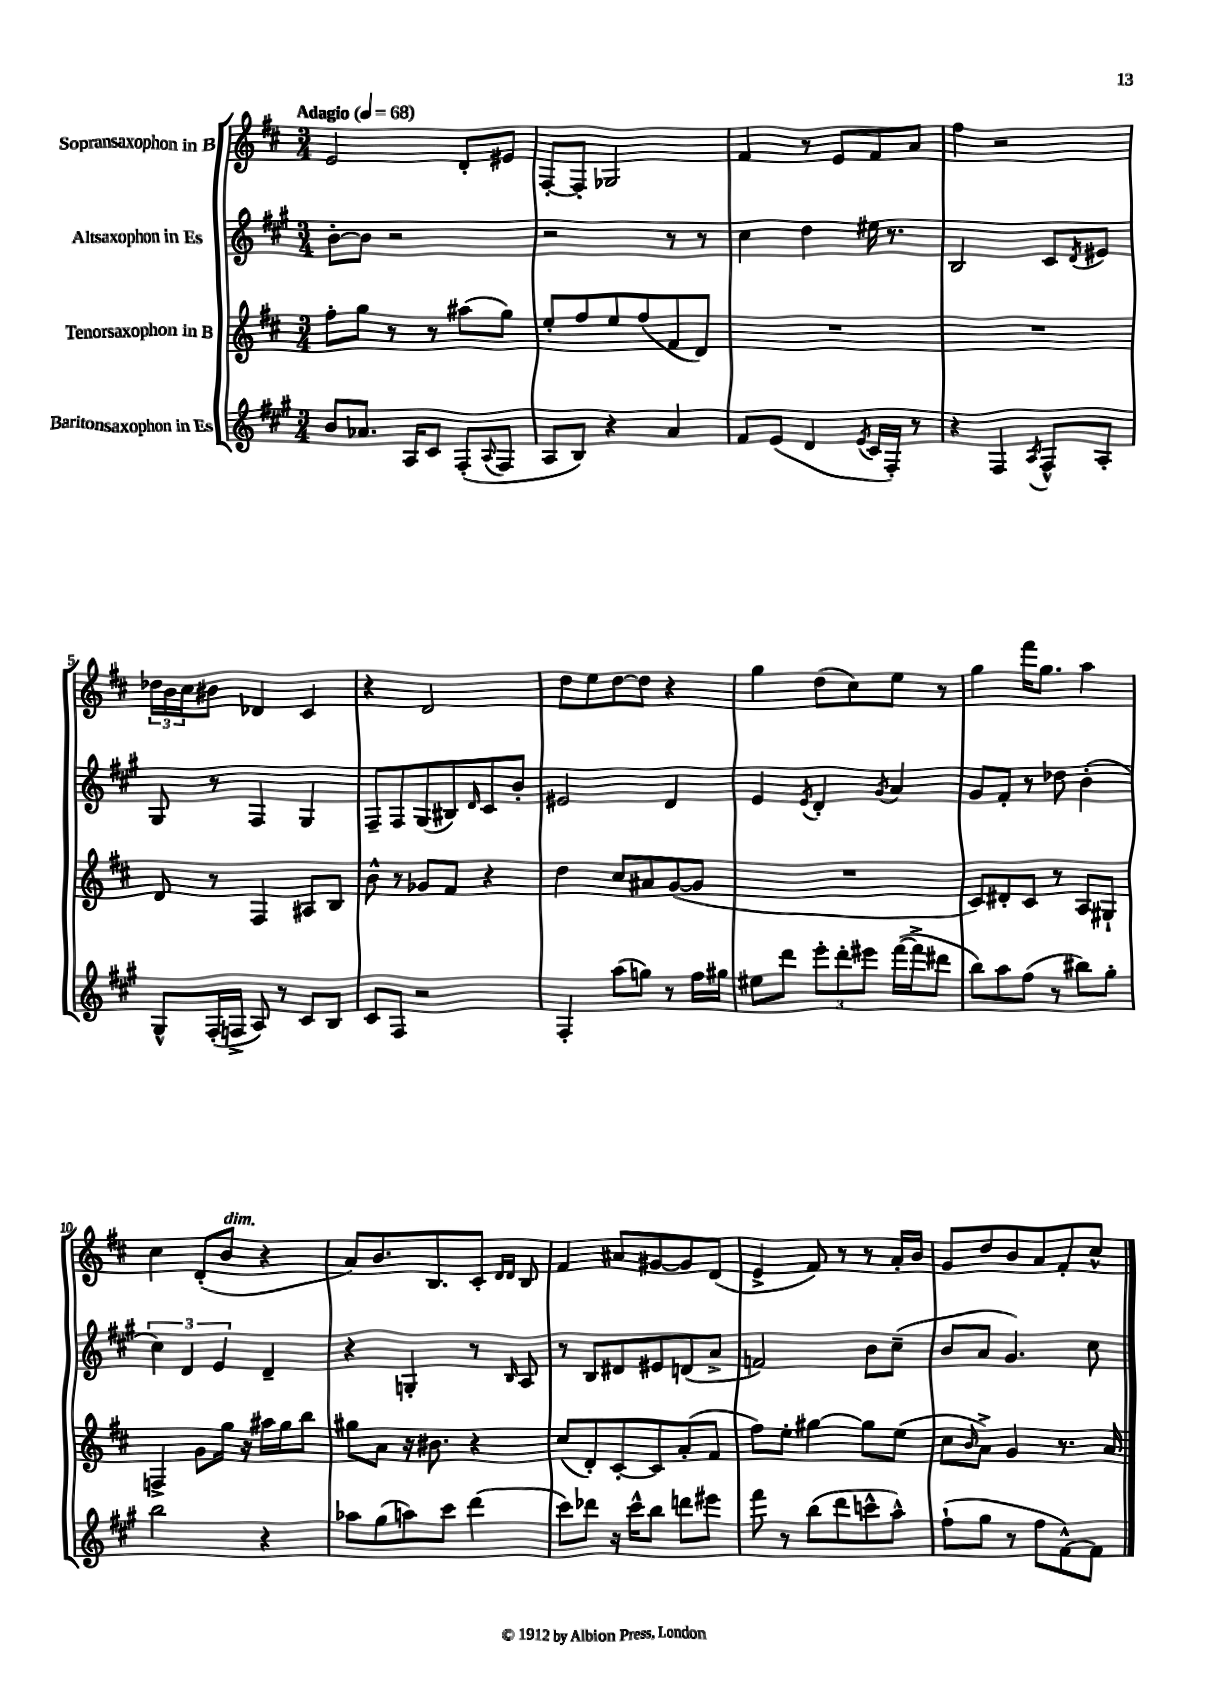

**kern	**kern	**kern	**kern
*staff4	*staff3	*staff2	*staff1
*clefG2	*clefG2	*clefG2	*clefG2
*k[f#c#g#]	*k[f#c#]	*k[f#c#g#]	*k[f#c#]
*M3/4	*M3/4	*M3/4	*M3/4
*MM68	*MM68	*MM68	*MM68
8b/L	8ff#'\L	[8b'\L	2e/
8.a-/J	8gg\J	8b\]J	.
.	8r	2r	.
16A/LK	.	.	.
8c#/J	8r	.	.
(8F#'/L	(8aa#\L	.	8d'/L
8qqA/	.	.	.
8F#/J	8gg\J)	.	8e#/J
=	=	=	=
8A/L	8ee'/L	2r	[8F#'/L
8B/J)	8ff#/	.	8F#'/]J
4r	8ee/	.	2G-/
.	(8ff#/	.	.
4a/	8f#/	8r	.
.	8d/J)	8r	.
=	=	=	=
8f#/L	2.r	4cc#\	4f#/
(8e/J	.	.	.
4d/	.	4dd\	8r
.	.	.	8e/L
8qe/	.	.	.
16c#/LL	.	16ee#\	8f#/
16F#'/JJ)	.	8.r	.
8r	.	.	8a/J
=	=	=	=
4r	2.r	2B/	4ff#\
4F#/	.	.	2r
8qA/	.	.	.
8F#^^/L	.	8c#/L	.
.	.	8qd/	.
8A'/J	.	8e#/J	.
=	=	=	=
8G#^^/L	8d/	8G#/	24dd-\LL
.	.	.	24b\
.	.	.	24cc#\J
(16F#'/L	8r	8r	8b#\J
16F^/JJ	.	.	.
8A/)	4F#/	4F#/	4d-/
8r	.	.	.
8c#/L	8A#/L	4G#/	4c#/
8B/J	8B/J	.	.
=	=	=	=
8c#/L	8b^^\	8F#~/L	4r
8F#/J	8r	8F#/	.
2r	8g-/L	(8G#/	2d/
.	8f#/J	8B#/)	.
.	.	16qqd/	.
.	4r	8c#/	.
.	.	8b'/J	.
=	=	=	=
4F#'/	4dd\	2e#/	8dd\L
.	.	.	8ee\
(8aa\L	8cc#/L	.	[8dd\
8gg\J)	8a#/	.	8dd\]J
8r	([8g/	4d/	4r
16ff#\LL	8g/]J	.	.
16gg#\JJ	.	.	.
=	=	=	=
8ee#\L	2.r	4e/	4gg\
8ddd\J	.	.	.
.	.	8qe/	.
12eee'\L	.	4d'/	(8dd\L
12ddd'\	.	.	.
.	.	.	8cc#\)
12eee#\J	.	.	.
.	.	8qg#/	.
([16fff#\LL	.	4a/	8ee\J
16fff#^\]J	.	.	.
8ddd#\J	.	.	8r
=	=	=	=
8bb\L)	8c#/L)	8g#/L	4gg\
8aa\	8d#'/	8f#'/J	.
(8ff#\J	8c#/J	8r	16fff#\LK
.	.	.	8.gg\J
8r	8r	8dd-\	.
8bb#\L)	8A/L	(4b'\	4aa\
8gg#'\J	8G#`/J	.	.
=	=	=	=
2bb\	4F^/	6cc#\)	4cc#\
.	.	6d/	.
.	8g\L	.	(8d'/L
.	.	6e/	.
.	16gg\Jk	.	8b/J
.	16r	.	.
4r	16aa#\LL	4d~/	4r
.	16gg\J	.	.
.	8bb\J	.	.
=	=	=	=
8aa-\L	8gg#\L	4r	8a/L)
(8gg#\	8a\J	.	8.b/
8aa\)	16r	4G'/	.
.	8.b#\	.	8.B/
8ccc#\J	.	.	.
(4ddd\	4r	8r	8c#'/J
.	.	.	16qqd/LL
.	.	16qqB/	16qqd/JJ
.	.	8A/	8B/
=	=	=	=
8ccc#\L)	(8cc#/L	8r	4f#/
8ddd-\J	8d'/)	8B/L	.
16r	[8c#'/	8d#/	8a#/L
16ccc#^^\LK	.	.	.
8bb\J	8c#/]	8e#/	[8g#/
8ddd\L	(8a'/	(8d/	8g#/]
8eee#\J	8f#/J	8a^/J	(8d/J
=	=	=	=
8fff#\	8ff#\L)	2f/)	4e^/
8r	8ee'\J	.	.
(8bb\L	[4gg#\	.	8f#/)
8ddd\	.	.	8r
8ccc^^\	8gg#\]L	8b\L	8r
8aa^^\J)	(8ee\J	(8cc#~\J	16a'/LL
.	.	.	16b/JJ
=	=	=	=
(8ff#`\L	8cc#\L	8b/L	8g/L
.	16qqb/	.	.
8gg#\J	8a^\J)	8a/J	8dd/
8r	4g/	4.g#/)	8b/
8ff#\L	.	.	8a/
[8f#^^\)	8.r	.	8f#'/
8f#\]J	.	8cc#\	8cc#^^/J
.	16a/	.	.
==	==	==	==
*-	*-	*-	*-
